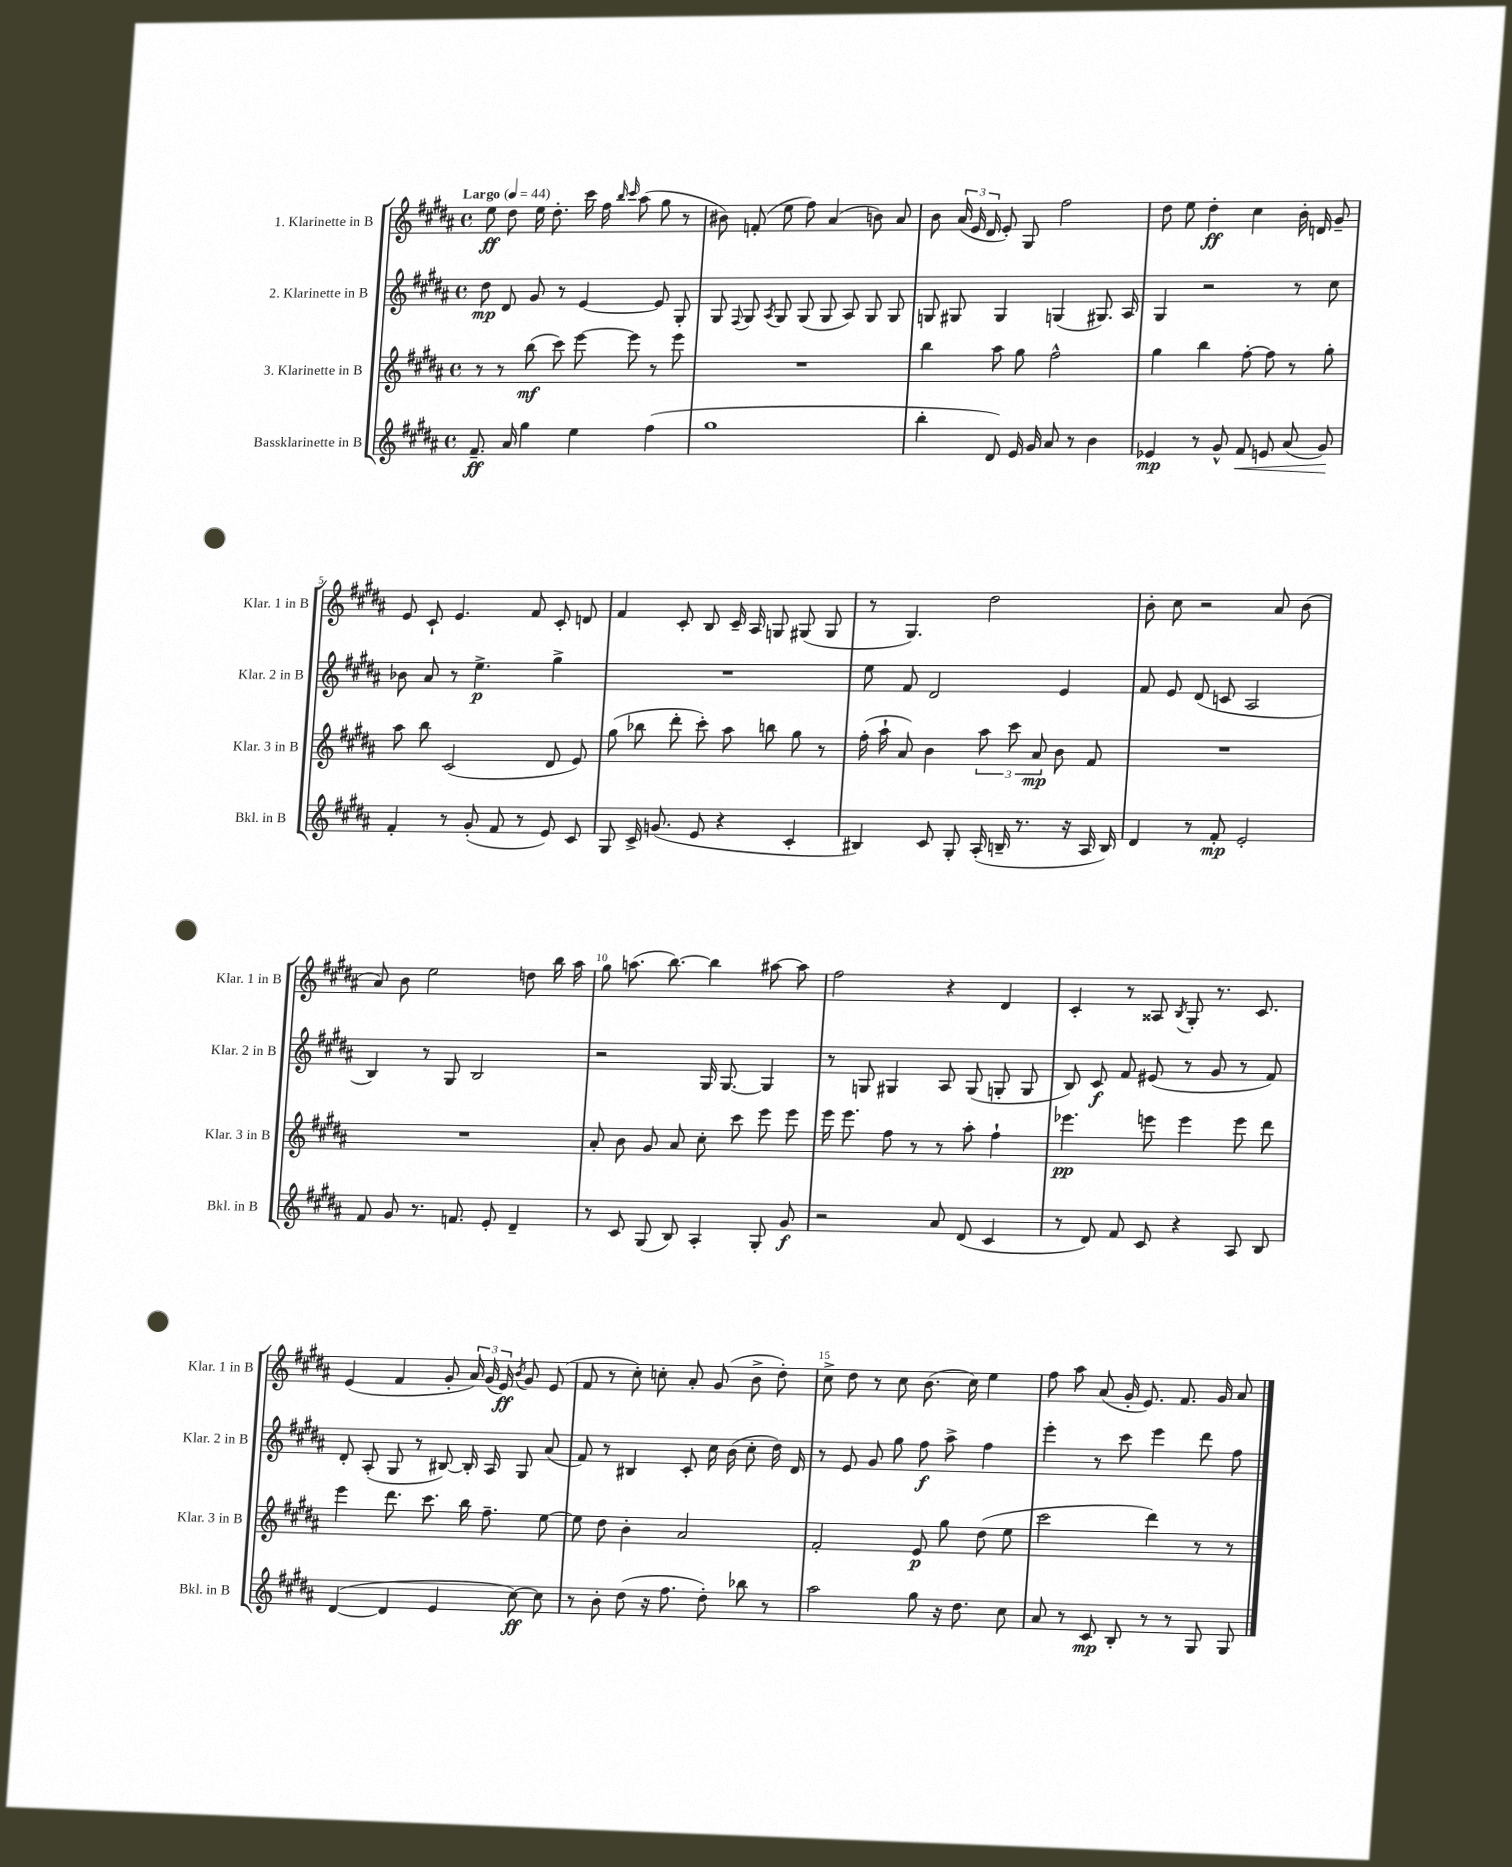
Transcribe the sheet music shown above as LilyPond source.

<<
\new StaffGroup <<
\new Staff = "s0" \with { instrumentName = "1. Klarinette in B" shortInstrumentName = "Klar. 1 in B" } {
    \clef treble \key b \major \defaultTimeSignature \time 4/4 \tempo "Largo" 4 = 44
    \autoBeamOff e''8\ff dis''8 e''16 dis''8.-. cis'''16 fis''16 \grace { b''16 cis'''16 } ais''8( gis''8 r8 |
    bis'8) f'8-.( e''8 fis''8) ais'4( b'8) ais'8 |
    b'8 \tuplet 3/2 { ais'16( e'16 dis'16 } e'8-.) gis8 fis''2 |
    dis''8 e''8 dis''4-.\ff cis''4 b'16-. d'16 gis'8-- |
    e'8 cis'8-! e'4. fis'8 cis'8-. d'8 |
    fis'4 cis'8-. b8 cis'16-- ais16 g8 gis8( gis8 |
    r8 gis4.) dis''2 |
    b'8-. cis''8 r2 ais'8 b'8( |
    ais'8) b'8 e''2 d''8 b''16 ais''16 |
    gis''8 a''8.( b''8.~) b''4 ais''8~ ais''8 |
    fis''2 r4 dis'4 |
    cis'4-. r8 aisis8 \acciaccatura { b8 } gis8-. r8. cis'8. |
    e'4( fis'4 gis'8-. \tuplet 3/2 { ais'16) gis'16( e'16\ff) } \acciaccatura { b'8 } gis'8 e'8( |
    fis'8 r8 cis''8-.) c''8-. ais'8-. gis'8( b'8-> dis''8-.) |
    cis''8-> dis''8 r8 cis''8 b'8.( cis''16) e''4 |
    fis''8 ais''8 ais'8( gis'16-. e'8.) fis'8. gis'16 ais'8 \bar "|." |
}
\new Staff = "s1" \with { instrumentName = "2. Klarinette in B" shortInstrumentName = "Klar. 2 in B" } {
    \clef treble \key b \major \defaultTimeSignature \time 4/4
    \autoBeamOff dis''8\mp dis'8 gis'8 r8 e'4~ e'8 gis8-. |
    gis8 \appoggiatura { fis8 } gis8 \acciaccatura { ais8 } gis8 gis8( gis8 ais8) gis8 gis8 |
    g8 gis8 gis4 g4( gis8.) ais16 |
    gis4 r2 r8 cis''8 |
    bes'8 ais'8 r8 e''4.->\p gis''4-> |
    R1 |
    e''8 fis'8 dis'2 e'4 |
    fis'8 e'8 dis'8( c'8 ais2 |
    b4) r8 gis8 b2 |
    r2 gis16 gis8.~ gis4 |
    r8 g8 gis4 ais8 gis8( g8-. g8 |
    b8) cis'8\f fis'8 eis'8( r8 gis'8 r8 fis'8) |
    dis'8-. ais8-.( gis8 r8 bis8~) bis16-. ais16 gis8 ais'8( |
    fis'8) r8 bis4 cis'8-. cis''16 b'16( cis''8-. dis''16) dis'16 |
    r8 e'8 gis'8 gis''8 fis''8\f ais''8-> fis''4 |
    e'''4-. r8 cis'''8 e'''4 dis'''8 fis''8 \bar "|." |
}
\new Staff = "s2" \with { instrumentName = "3. Klarinette in B" shortInstrumentName = "Klar. 3 in B" } {
    \clef treble \key b \major \defaultTimeSignature \time 4/4
    \autoBeamOff r8 r8 b''8\mf( cis'''8) e'''8~ e'''8 r8 e'''8 |
    R1 |
    b''4 ais''8 gis''8 fis''2-^ |
    gis''4 b''4 fis''8~-. fis''8 r8 gis''8-. |
    ais''8 b''8 cis'2( dis'8 e'8) |
    gis''8( bes''8 dis'''8-. cis'''8-.) ais''8 b''8 gis''8 r8 |
    fis''16-.( ais''16-! ais'8) b'4 \tuplet 3/2 { ais''8 cis'''8 ais'8\mp } b'8 fis'8 |
    R1 |
    R1 |
    ais'8-. b'8 gis'8 ais'8 cis''8-. cis'''8 e'''8 e'''8 |
    e'''16 e'''8. fis''8 r8 r8 ais''8-. fis''4-! |
    ees'''4.\pp e'''8 e'''4 e'''8 dis'''8 |
    e'''4 dis'''8. cis'''8. b''16 fis''8.-- e''8~ |
    e''8 dis''8 b'4-. ais'2 |
    fis'2-. e'8\p gis''8 dis''8( e''8 |
    cis'''2 dis'''4) r8 r8 \bar "|." |
}
\new Staff = "s3" \with { instrumentName = "Bassklarinette in B" shortInstrumentName = "Bkl. in B" } {
    \clef treble \key b \major \defaultTimeSignature \time 4/4
    \autoBeamOff fis'8.--\ff ais'16 gis''4 e''4 fis''4( |
    gis''1 |
    b''4-. dis'8) e'16 gis'16 ais'8 r8 b'4 |
    ees'4\mp r8 gis'8-^ fis'8\< e'8 ais'8( gis'8\!) |
    fis'4-. r8 gis'8-.( fis'8 r8 e'8) cis'8 |
    gis8 cis'16-> g'8.( e'8 r4 cis'4-. |
    bis4) cis'8 gis8-. ais16-.( b16-- r8. r16 ais16 b16) |
    dis'4 r8 fis'8-.\mp e'2-. |
    fis'8 gis'8 r8. f'8. e'8-. dis'4-- |
    r8 cis'8 gis8( b8) ais4-. gis8-. gis'8\f |
    r2 ais'8 dis'8( cis'4 |
    r8 dis'8) fis'8 cis'8 r4 ais8 b8 |
    dis'4~( dis'4 e'4 cis''8~\ff) cis''8 |
    r8 b'8-. dis''8( r16 fis''8. dis''8-.) bes''8 r8 |
    ais''2 gis''8 r16 dis''8. cis''8 |
    ais'8 r8 cis'8\mp b8-. r8 r8 gis8 gis8 \bar "|." |
}
>>
>>
\layout { \context { \Score \override BarNumber.break-visibility = ##(#f #t #t) barNumberVisibility = #(every-nth-bar-number-visible 5) } }
